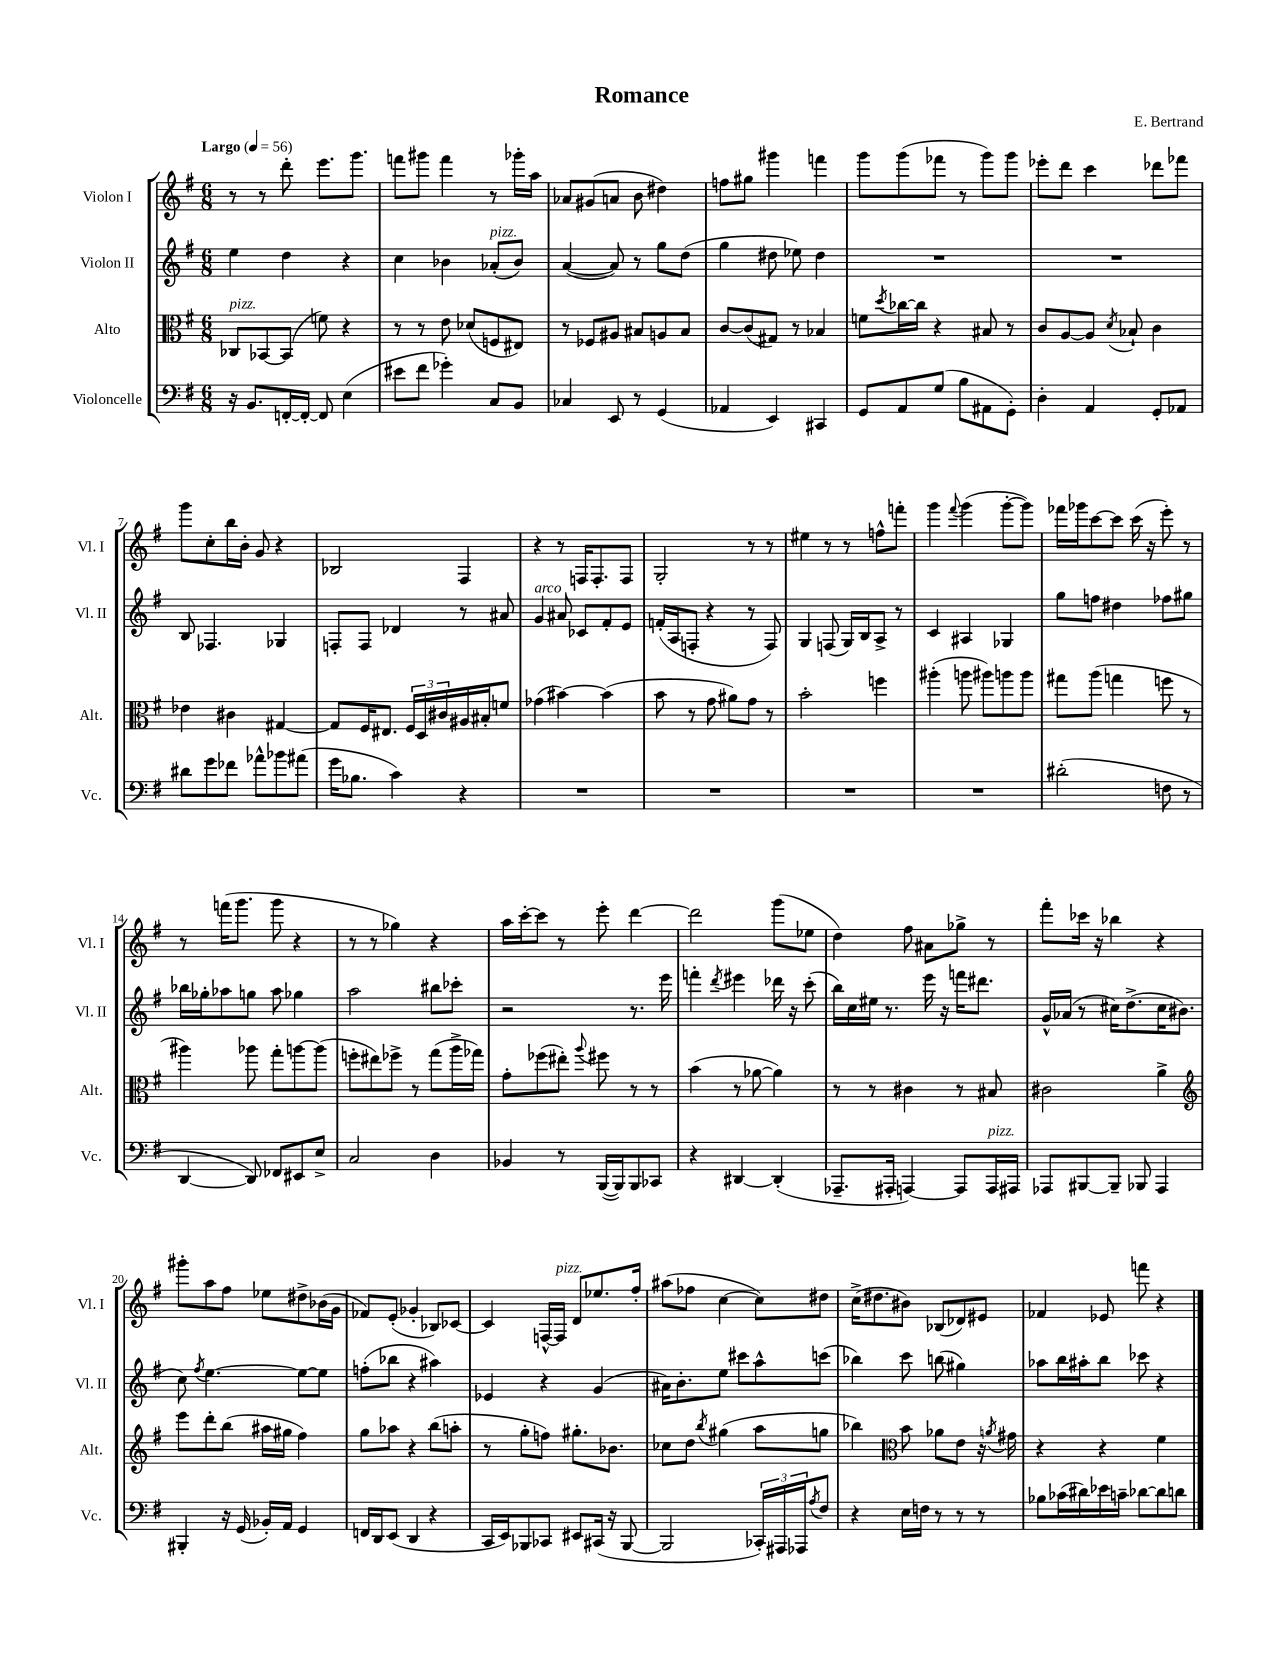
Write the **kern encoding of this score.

**kern	**kern	**kern	**kern
*staff4	*staff3	*staff2	*staff1
*clefF4	*clefC3	*clefG2	*clefG2
*k[f#]	*k[f#]	*k[f#]	*k[f#]
*M6/8	*M6/8	*M6/8	*M6/8
*MM56	*MM56	*MM56	*MM56
16r	8C-/L	4ee\	8r
8.BB/L	.	.	.
.	[8BB-/	.	8r
[16FF'/L	(8BB-/]J	4dd\	8ddd'\
16FF'/_JJ	.	.	.
8FF/]	8f\)	.	8.eee\L
(4E\	4r	4r	.
.	.	.	8.ggg\J
=	=	=	=
8e#\L	8r	4cc\	8fff\L
8f#\J	8r	.	8ggg#\J
4g-'\)	8e\	4b-\	4fff\
.	(8d-/L	.	.
8C/L	8F/	(8a-'/L	8r
8BB/J	8E#/J)	8b-/J)	16ggg-'\LL
.	.	.	16aa\JJ
=	=	=	=
4C-/	8r	([4a/	8a-/L
.	8F-/L	.	(8g#/
8EE/	8A#/J	8a/])	8a/J
8r	8B#/L	8r	8b\
(4GG/	8A/	8gg\L	4dd#\)
.	8B#/J	(8dd\J	.
=	=	=	=
4AA-/	[8c/L	4gg\	8ff\L
.	(8c/]	.	8gg#\J
4EE/)	8G#/J)	8dd#\	4ggg#\
.	8r	8ee-\)	.
4CC#/	4B-/	4dd#\	4fff\
=	=	=	=
8GG/L	8f\L	2.r	8ggg\L
.	8qdd/	.	.
8AA/	[16cc-\L	.	(8ggg\
.	16cc-\]JJ	.	.
(8G/J	4r	.	8fff-\J
8B\L	.	.	8r
8AA#\	8B#/	.	8ggg\L)
8GG'\J)	8r	.	8ggg\J
=	=	=	=
4D'\	8c/L	2.r	8eee-'\L
.	[8A/	.	8ddd\J
4AA/	8A/]J	.	4ccc\
.	8qd/	.	.
.	8B-`/	.	.
8GG'/L	4c\	.	8ddd-\L
8AA-/J	.	.	8fff-\J
=	=	=	=
8d#\L	4e-\	8B/	8ggg\L
8g\	.	4.F-/	8cc'\
8f-\J	4c#\	.	16bb\L
.	.	.	16b'\JJ
8a-^^\L	.	.	8g/
8b-\	[4G#/	4G-/	4r
(8a#\J	.	.	.
=	=	=	=
16g\LK	8G#/]L	8F'/L	2B-/
8.B-\J	.	.	.
.	16F#/K	8F/J	.
.	8.E#/J	.	.
4c\)	.	4d-/	.
.	24F#/LL	.	.
.	24D/	.	.
.	24c#/	.	.
4r	16A#/	8r	4F#/
.	16B#'/J	.	.
.	8f/J	8a#/	.
=	=	=	=
2.r	(4g-\	4g/	4r
.	[4b#\)	8a#/	8r
.	.	8c-/L	16F/LK
.	.	.	8.F'/
.	(4b#\]	8f#'/	.
.	.	8e/J	8F/J
=	=	=	=
2.r	8b\	(16f'/LL	2G'/
.	.	16A/J	.
.	8r	8F'/J	.
.	8g\	4r	.
.	8a#\L)	.	.
.	8g\J	8r	8r
.	8r	8F/)	8r
=	=	=	=
2.r	2b'\	4G/	4ee#\
.	.	(8F/	8r
.	.	16G/LL)	8r
.	.	16B/J	.
.	4ff\	8A^/J	8ff^^\L
.	.	8r	8fff'\J
=	=	=	=
2.r	(4aa#'\	4c/	4ggg\
.	.	.	8qqfff#/
.	8aa\	4A#/	(4ggg\
.	8aa#\L)	.	.
.	8aa\	4G-/	[8ggg'\L
.	8aa\J	.	8ggg\]J)
=	=	=	=
(2d#'\	8gg#\L	8gg\L	16fff-\LL
.	.	.	16ggg-\J
.	(8aa\J	8ff\J	[8ccc\
.	4gg\	4dd#\	8ccc\]J
.	.	.	(16ccc\
.	.	.	16r
8F\	8ff\	8ff-\L	8eee'\)
8r	8r	8gg#\J	8r
=	=	=	=
[4DD/	4aa#\)	16bb-\LL	8r
.	.	16gg-'\J	.
.	.	8aa-\	(16fff\LK
.	.	.	8.ggg\J
8DD/])	8aa-\	8gg\J	.
8FF-/L	8gg'\L	8aa-\	8ggg\
8EE#/	[8aa\	4gg-\	4r
8E^/J	(8aa\]J	.	.
=	=	=	=
2C/	8ff'\L	2aa\	8r
.	8ee#\)	.	8r
.	8ff-^\J	.	4gg-\)
.	8r	.	.
4D\	(8gg\L	8bb#\L	4r
.	16aa^\L	8ccc-'\J	.
.	16gg-\JJ)	.	.
=	=	=	=
4BB-/	8g'\L	2r	16aa\LL
.	.	.	[16ccc'\J
.	(8ff-\	.	8ccc\]J
8r	8ee#'\J)	.	8r
.	8qqaa/	.	.
([16BBB/LL	8ff#\	.	8eee'\
16BBB/]J)	.	.	.
8BBB/	8r	8.r	[4ddd\
8CC-/J	8r	.	.
.	.	16eee\	.
=	=	=	=
4r	(4b\	4fff'\	2ddd\]
.	.	8qddd/	.
[4DD#/	8r	4eee#\	.
.	[8a-\	.	.
(4DD#'/]	4a-\])	16ddd-\	(8ggg\L
.	.	16r	.
.	.	(8ccc'\	8ee-\J
=	=	=	=
8.AAA-~/L	8r	16bb\LL)	4dd\)
.	.	16cc\	.
.	8r	16ee#\JJ	.
16AAA#'/Jk	.	8.r	.
[4AAA/)	4c#\	.	8ff#\
.	.	16eee\	8a#\L
.	.	16r	.
8AAA/]L	8r	16fff\LK	8gg-^\J
.	.	8.ddd#\J	.
16AAA/L	8B#/	.	8r
16AAA#/JJ	.	.	.
=	=	=	=
8AAA-/L	2c#\	16g^^/LL	8fff#'\L
.	.	(16a-/JJ	.
[8BBB#/	.	8r	16ccc-\Jk
.	.	.	16r
8BBB#~/]J	.	16cc#\LK)	4bb-\
.	.	(8.dd^\	.
8BBB-/	.	.	.
4AAA-/	4a^\	16cc#\K	4r
.	.	8.b#\J	.
=	=	=	=
*	*clefG2	*	*
4BBB#'/	8eee\L	8cc\)	8ggg#'\L
.	.	8qff#/	.
.	8ddd'\	[4.ee\	8aa\
16r	(8bb\J	.	8ff#\J
(16GG/	.	.	.
16BB-'/LL)	16aa#\LL	.	8ee-\L
16AA/JJ	16gg#\JJ	.	.
4GG/	4ff#\)	8ee\_L	8dd#^\
.	.	8ee\]J	(16b-\L
.	.	.	16g\JJ
=	=	=	=
16FF/LL	8gg\L	(8ff'\L	8f-/L)
16DD/J	.	.	.
(8EE/J	8aa-\J	8bb-\J	(8e'/J
4DD/	4r	4r	4g-'/
4r	(8bb\L	4aa#\)	8B-/L)
.	8aa'\J	.	[8c-/J
=	=	=	=
16CC/LL	8r	4e-/	4c-/]
16EE/J)	.	.	.
8BBB-/	8gg'\L	.	.
8CC-/J	8ff\J)	4r	[16F^^/LL
.	.	.	16F/]JJ
8EE#/L	8.gg#'\L	.	8d/L
(16CC#/Jk	.	(4g/	8.ee-/
16r	8.b-\J	.	.
[8BBB-/	.	.	.
.	.	.	16ff#'/Jk
=	=	=	=
2BBB-/]	8cc-\L	16a#\LK)	(8aa#\L
.	.	8.b'\	.
.	8dd\J	.	8ff-\J
.	8qbb/	.	.
.	(4gg#\	8ee\J	[4cc\
.	.	8ccc#\L	.
24CC-'/LL)	8aa\L	8aa^^\	8cc\]L)
24AAA#/	.	.	.
24AAA-/J	.	.	.
8qA/	.	.	.
8F#/J	8gg\J	(8ccc\J	8dd#\J
=	=	=	=
4r	4bb-\)	4bb-\)	(16cc^\LK
.	.	.	8.dd#\
*	*clefC3	*	*
16E\LL	8b\	8ccc\	8b#\J)
16F\JJ	.	.	.
8r	8a-\L	(8bb\	(8B-/L
8r	8e\J	4gg#\)	8d-/)
8r	16r	.	8e#/J
.	8qa/	.	.
.	16g#\	.	.
=	=	=	=
8B-\L	4r	8aa-\L	4f-/
(16c-\L	.	16bb\L	.
16d#\)	.	16aa#'\J	.
16e-\	4r	8bb\J	8e-/
16c~\JJ	.	.	.
[8d-\L	.	8ccc-\	8fff\
8d-\]	4f#\	4r	4r
8d\J	.	.	.
==	==	==	==
*-	*-	*-	*-
